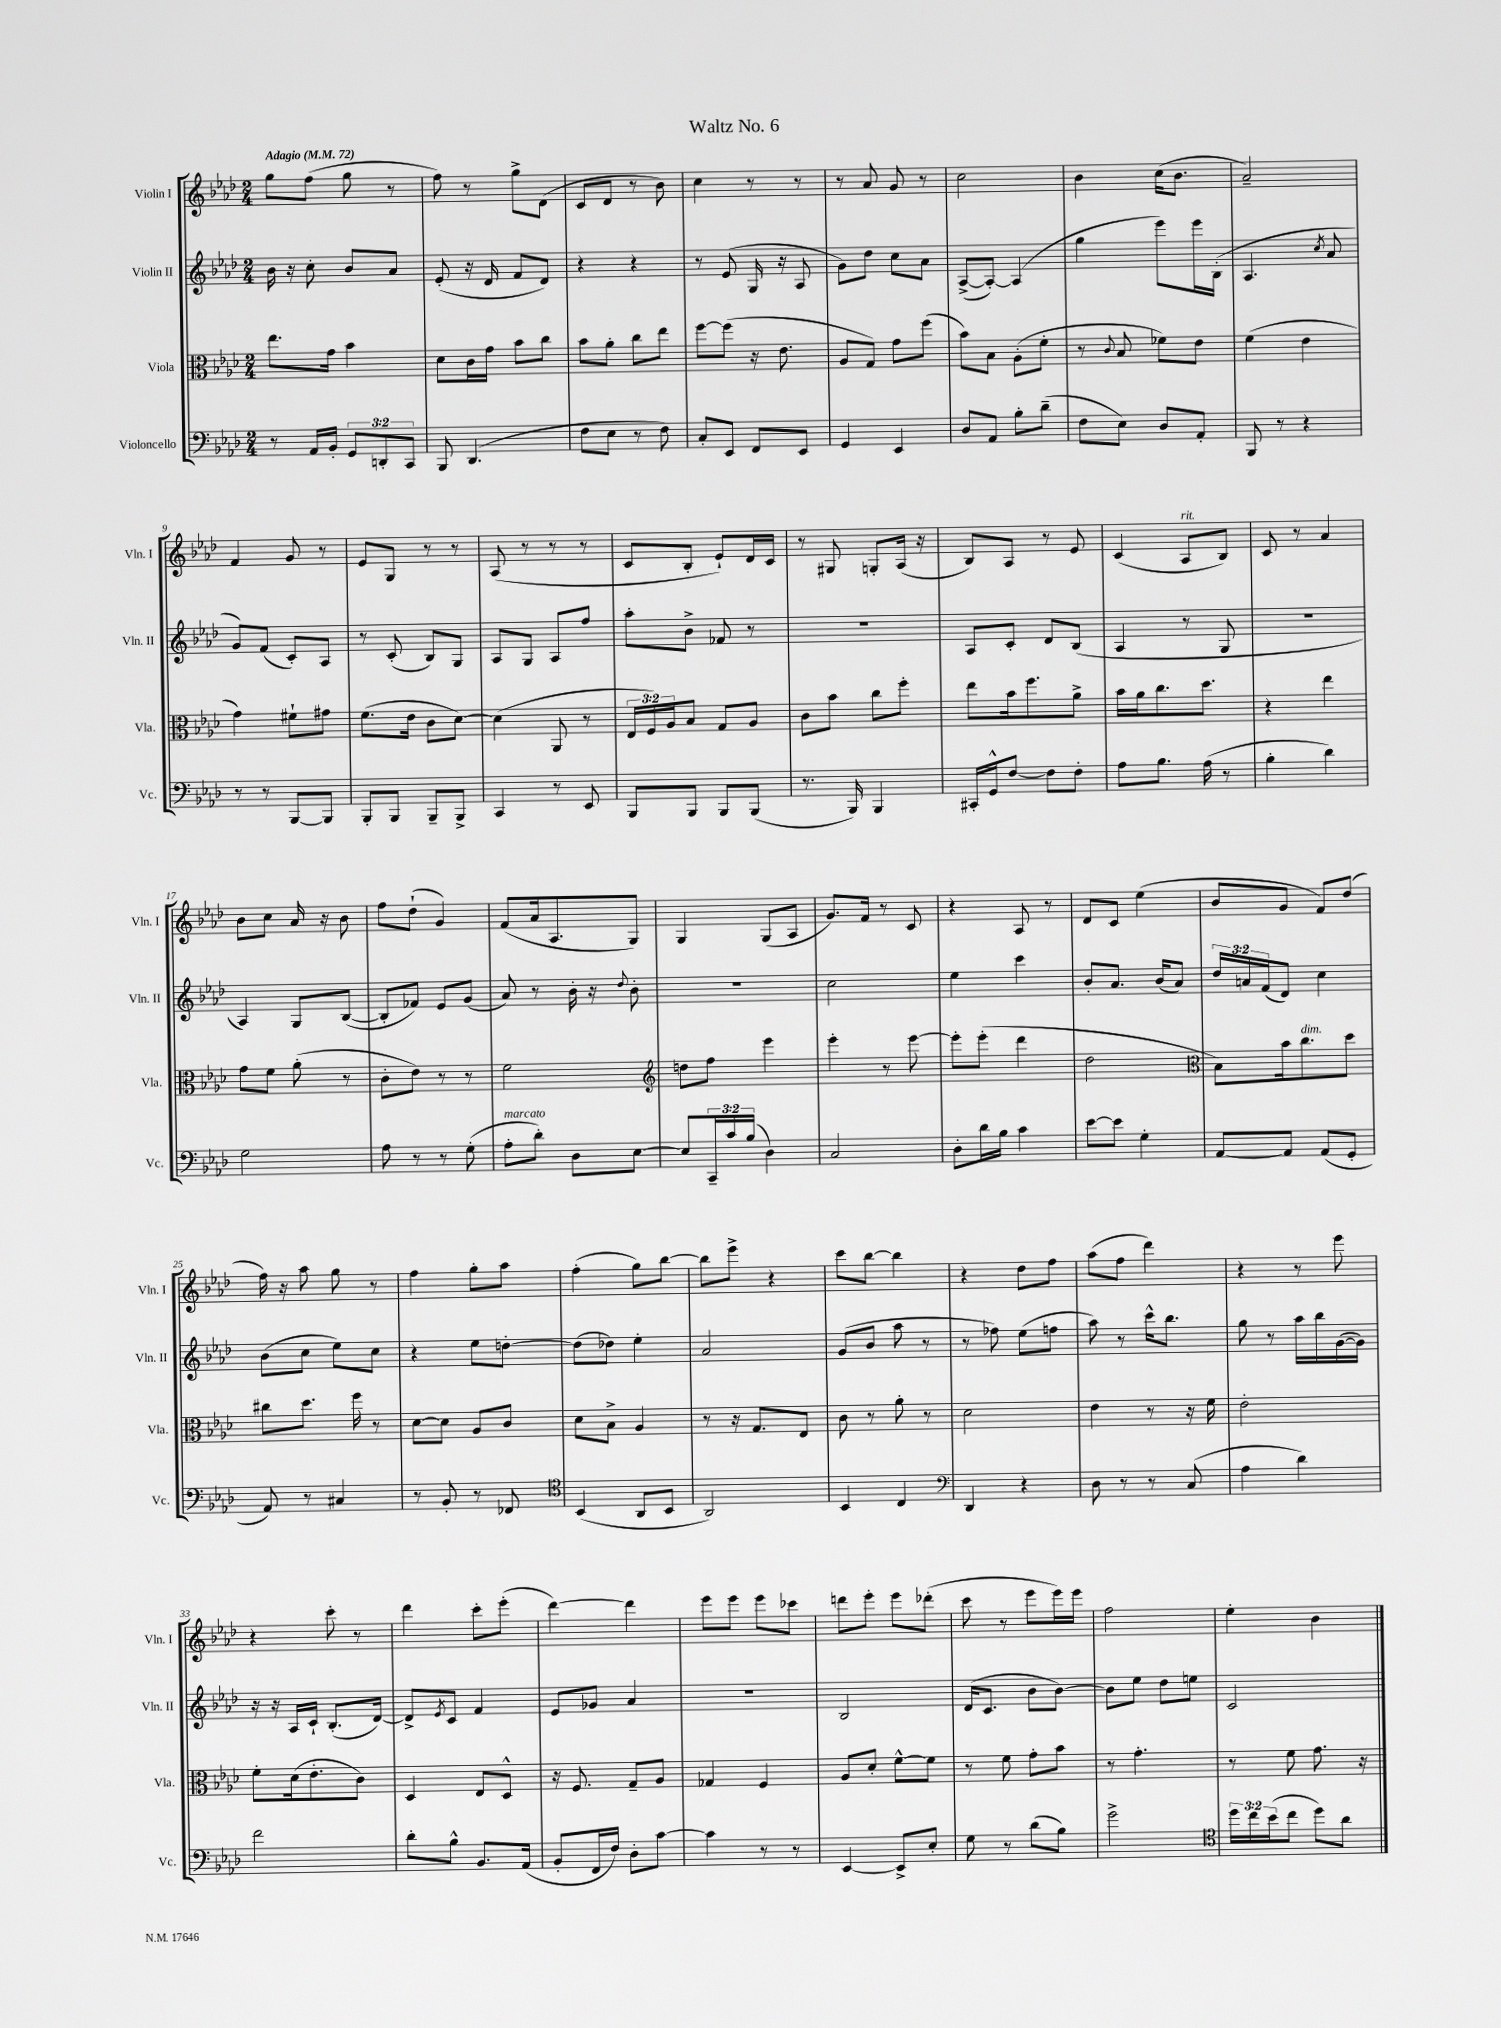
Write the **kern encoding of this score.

**kern	**kern	**kern	**kern
*part4	*part3	*part2	*part1
*staff4	*staff3	*staff2	*staff1
*I"Violoncello	*I"Viola	*I"Violin II	*I"Violin I
*I'Vc.	*I'Vla.	*I'Vln. II	*I'Vln. I
*clefF4	*clefC3	*clefG2	*clefG2
*k[b-e-a-d-]	*k[b-e-a-d-]	*k[b-e-a-d-]	*k[b-e-a-d-]
*M2/4	*M2/4	*M2/4	*M2/4
*MM72	*MM72	*MM72	*MM72
=1	=1	=1	=1
!	!	!	!LO:TX:a:B:t=Adagio
8r	8.ee-\L	16b-\	8gg\L
.	.	16r	.
16AA-/LL	.	8cc'\	(8ff\J
16BB-'/JJ	16g\Jk	.	.
12GG/L	4b-\	8b-/L	8gg\
12DDn'/	.	.	.
.	.	8a-/J	8r
12CC/J	.	.	.
=2	=2	=2	=2
8BBB-/	8d-\L	(8e-'/	8ff\)
(4.DD-/	16c\L	16r	8r
.	16g\JJ	16d-/	.
.	8b-\L	8f/L	8gg^\L
.	8cc\J	8d-/J)	(8d-\J
=3	=3	=3	=3
8F\L	8b-\L	4r	8c/L
8E-\J	8a-'\J	.	8d-/J
8r	8cc\L	4r	8r
8F\)	8ee-\J	.	8b-\)
=4	=4	=4	=4
8C'/L	[8ff\L	8r	4cc\
8EE-/J	(8ff\J]	(8e-/	.
8FF/L	16r	16G/	8r
.	8.e-\	16r	.
8EE-/J	.	8A-/	8r
=5	=5	=5	=5
4GG/	8A-/L	8g\L)	8r
.	8G/J)	8dd-\J	8a-/
4EE-/	8g\L	8cc\L	8g/
.	(8ff\J	8a-\J	8r
=6	=6	=6	=6
8D-/L	8b-\L)	([8A-^/L	2cc\
8AA-/J	8B-\J	8A-'/J_)	.
8B-'\L	(8A-'\L	(4A-/]	.
(8d-~\J	8f'\J	.	.
=7	=7	=7	=7
8F\L	8r	4gg\	4b-\
.	8qqc/	.	.
8E-\J)	8B-/	.	.
8D-/L	8f-X\L)	8eee-\L)	(16cc\KL
.	.	.	8.b-\J
8AA-'/J	8e-\J	16eee-\L	.
.	.	(16B-'\JJ	.
=8	=8	=8	=8
8BBB-/	(4f\	4.A-/	2a-~/)
8r	.	.	.
4r	4e-\	.	.
.	.	8qcc/	.
.	.	8a-/	.
!!LO:LB:g=z
=9	=9	=9	=9
8r	4g\)	8g/L)	4f/
8r	.	(8f/J	.
[8BBB-/L	8f#X`\L	8c'/L)	8g/
8BBB-/J]	8g#X\J	8A-/J	8r
=10	=10	=10	=10
8BBB-'/L	(8.f\L	8r	8e-/L
8BBB-/J	.	(8c'/	8G/J
.	16e-\Jk	.	.
8BBB-~/L	8c\L	8B-/L)	8r
8BBB-^/J	[8d-\J)	8G/J	8r
=11	=11	=11	=11
4CC/	(4d-\]	8A-/L	(8A-/
.	.	8G/J	8r
8r	8AA-/	8A-/L	8r
8EE-/	8r	8ff/J	8r
=12	=12	=12	=12
8BBB-/L	24E-/LL	8aa-'\L	8c/L
.	24F/)	.	.
.	24A-/J	.	.
8BBB-/J	8B-/J	8b-^\J	8B-'/J
8BBB-/L	8G/L	8f-X/	8e-`/L)
(8BBB-/J	8A-/J	8r	16d-/L
.	.	.	16c/JJ
=13	=13	=13	=13
8.r	8c\L	2r	8r
.	8b-\J	.	8G#X/
16BBB-/)	.	.	.
4BBB-/	8cc\L	.	8Gn'/L
.	8ff'\J	.	(16A-/Jk
.	.	.	16r
=14	=14	=14	=14
16CC#X'/LL	8ee-\L	8A-/L	8B-/L)
16GG^^/J	.	.	.
[8F/J	16b-\k	8c'/J	8A-/J
.	8.ff\	.	.
8F\L]	.	8d-/L	8r
8F'\J	8a-^\J	(8B-/J	8e-/
=15	=15	=15	=15
8A-\L	16b-\LL	4A-/	(4c/
.	16a-\J	.	.
8.B-\J	8.cc\	.	.
!	!	!	!LO:TX:a:i:t=rit.
.	.	8r	8A-/L
(16A-\	8.dd-\J	.	.
8r	.	8G/	8B-/J)
=16	=16	=16	=16
4B-'\	4r	2r	8c/
.	.	.	8r
4d-\)	4ee-\	.	4a-/
!!LO:LB:g=z
=17	=17	=17	=17
2G\	8g\L	4A-/)	8b-\L
.	8f\J	.	8cc\J
.	(8a-'\	8G/L	16a-/
.	.	.	16r
.	8r	([8B-/J	8b-\
=18	=18	=18	=18
8A-\	8c'\L	8B-'/L]	8ff\L
8r	8e-\J)	8f-X/J)	(8dd-`\J
8r	8r	8e-/L	4g/)
(8G'\	8r	(8g/J	.
=19	=19	=19	=19
!LO:TX:a:i:t=marcato	!	!	!
8A-'\L	2f\	8a-/)	(8f/L
8d-'\J)	.	8r	16a-/k
.	.	.	8.A-/
8D-\L	.	16b-'\	.
.	.	16r	.
.	.	8qqdd-/	.
[8E-\J	.	8b-'\	8G/J)
=20	=20	=20	=20
*	*clefG2	*	*
8E-/L]	8ddn\L	2r	4G/
24CC~/L	8ff\J	.	.
24c/	.	.	.
(24B-/JJ	.	.	.
4D-\)	4eee-\	.	(8G/L
.	.	.	8A-/J
=21	=21	=21	=21
2C/	4eee-'\	2cc\	8.g/L)
.	.	.	16f/Jk
.	8r	.	8r
.	[8eee-\	.	8c/
=22	=22	=22	=22
8D-'\L	8eee-'\L]	4ee-\	4r
16d-\L	(8eee-'\J	.	.
16B-\JJ	.	.	.
4c\	4ddd-\	4ccc\	8A-/
.	.	.	8r
=23	=23	=23	=23
[8e-\L	2dd-\	8b-'/L	8d-/L
8e-\J]	.	8.a-/J	8c/J
4G'\	.	.	(4ee-\
.	.	(16b-/KL	.
.	.	8a-/J)	.
=24	=24	=24	=24
*	*clefC3	*	*
[8AA-/L	8B-\L)	24dd-/LL	8b-/L
.	.	24an/	.
.	.	(24f/J	.
8AA-/J]	16b-\k	8d-/J)	8g/J
!	!LO:TX:a:i:t=dim.	!	!
.	8.cc\	.	.
(8AA-/L	.	4cc\	8f/L)
8GG'/J	8dd-\J	.	(8dd-/J
!!LO:LB:g=z
=25	=25	=25	=25
8AA-/)	8cc#X\L	(8b-\L	16ff\)
.	.	.	16r
8r	8.dd-\J	8cc\J	8aa-\
4C#X/	.	8ee-\L)	8gg\
.	16ff\	.	.
.	8r	8cc\J	8r
=26	=26	=26	=26
8r	[8d-\L	4r	4ff\
8BB-'/	8d-\J]	.	.
8r	8A-/L	8ee-\L	8gg'\L
8FF-X/	8c/J	[8ddn'\J	8aa-\J
=27	=27	=27	=27
*clefC4	*	*	*
(4BB-/	8d-\L	(8dd\L]	(4ff'\
.	8B-^\J	8dd-X\J)	.
8AA-/L	4A-/	4ee-'\	8gg\L)
8BB-/J	.	.	[8bb-\J
=28	=28	=28	=28
2AA-/)	8r	2a-/	8bb-\L]
.	16r	.	8eee-^\J
.	8.G/L	.	.
.	.	.	4r
.	8E-/J	.	.
=29	=29	=29	=29
4BB-/	8c\	(8g/L	8ccc\L
.	8r	8b-/J	[8bb-\J
4C/	8a-'\	8aa-\	4bb-\]
.	8r	8r	.
=30	=30	=30	=30
*clefF4	*	*	*
4DD-/	2d-\	8r	4r
.	.	8ff-X\)	.
4r	.	(8ee-\L	8dd-\L
.	.	8ffn\J	8ff\J
=31	=31	=31	=31
8D-\	4e-\	8aa-\)	(8aa-\L
8r	.	8r	8ff\J
8r	8r	16ccc^^\KL	4ddd-\)
.	.	8.bb-\J	.
(8C/	16r	.	.
.	16f\	.	.
=32	=32	=32	=32
4A-\	2e-'\	8gg\	4r
.	.	8r	.
4d-\)	.	16aa-\LL	8r
.	.	16bb-\	.
.	.	([16g\	8eee-\
.	.	16g\JJ])	.
!!LO:LB:g=z
=33	=33	=33	=33
2f\	8f'\L	16r	4r
.	.	16r	.
.	(16d-\k	16A-/LL	.
.	8.e-'\	16c`/JJ	.
.	.	(8.B-'/L	8ccc'\
.	8c\J)	.	8r
.	.	[16d-/Jk)	.
=34	=34	=34	=34
8d-'\L	4D-/	8d-^/L]	4ddd-\
.	.	8qe-/	.
8B-^^\J	.	8c/J	.
8.BB-/L	8E-/L	4f/	8ccc'\L
.	8D-^^/J	.	(8eee-'\J
(16AA-/Jk	.	.	.
=35	=35	=35	=35
8BB-'/L	16r	8e-/L	[4ddd-\)
.	8.F/	.	.
16FF/L	.	8g-X/J	.
16F/JJ)	.	.	.
8D-'\L	8G~/L	4a-/	4ddd-\]
[8c\J	8A-/J	.	.
=36	=36	=36	=36
4c\]	4G-X/	2r	8eee-\L
.	.	.	8eee-\J
8r	4F/	.	8eee-\L
8r	.	.	8ccc-X\J
=37	=37	=37	=37
[4EE-/	8A-/L	2B-/	8dddn\L
.	8d-'/J	.	8eee-'\J
8EE-^/L]	[8f^^\L	.	8eee-\L
8E-'/J	8f\J]	.	(8ddd-X'\J
=38	=38	=38	=38
8G\	8r	(16d-/KL	8ccc\
.	.	8.c/J	.
8r	8f\	.	8r
(8d-\L	8g'\L	8b-\L	8eee-\L
8B-\J)	8b-\J	[8b-\J)	16eee-\L)
.	.	.	16eee-\JJ
=39	=39	=39	=39
2g^\	8r	8b-\L]	2ff\
.	4.g'\	8ee-\J	.
.	.	8dd-\L	.
.	.	8een\J	.
=40	=40	=40	=40
*clefC4	*	*	*
24dd-\LL	8r	2c/	4ee-'\
24cc\	.	.	.
(24b-\J	.	.	.
8cc\J	8f\	.	.
8dd-\L)	8.g\	.	4b-\
8a-\J	.	.	.
.	16r	.	.
==	==	==	==
*-	*-	*-	*-
